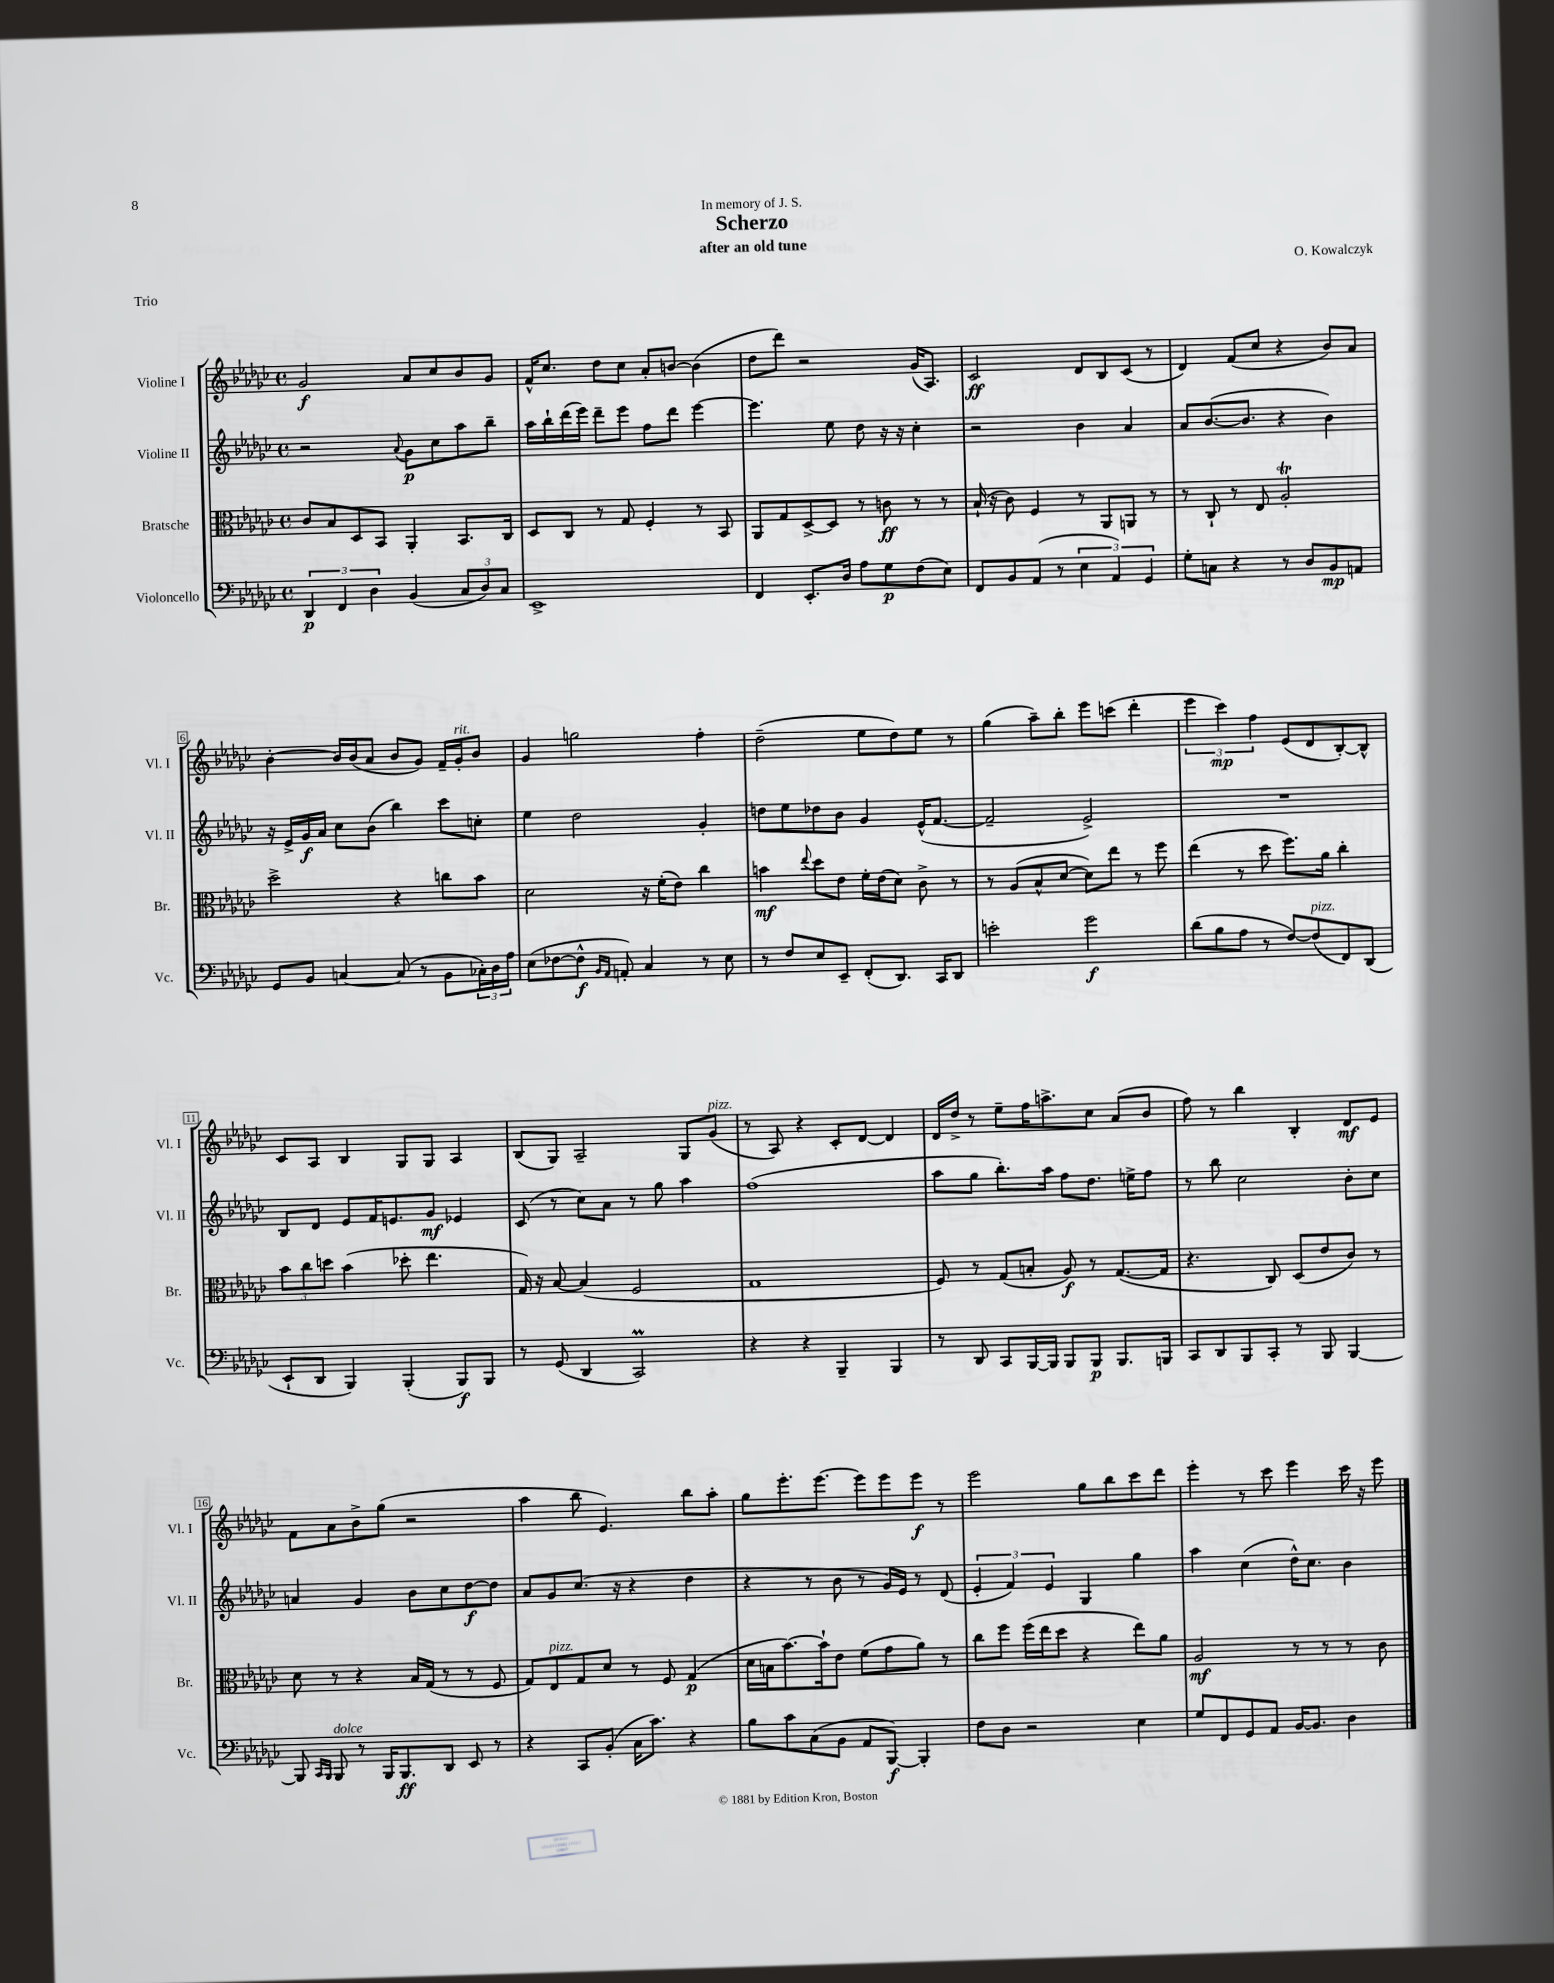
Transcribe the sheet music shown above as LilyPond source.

\header { title = "Scherzo" composer = "O. Kowalczyk" subtitle = "after an old tune" dedication = "In memory of J. S." piece = "Trio" }
<<
\new StaffGroup <<
\new Staff = "s0" \with { instrumentName = "Violine I" shortInstrumentName = "Vl. I" } {
    \clef treble \key ges \major \defaultTimeSignature \time 4/4
    ges'2\f aes'8 ces''8 bes'8 ges'8 |
    f'16-^ ces''8. des''8 ces''8 aes'8-. b'8~ b'4( |
    des''8 des'''8) r2 ges'16( aes8.) |
    ces'2\ff des'8 bes8 ces'8( r8 |
    des'4) f'8( ces''8 r4 bes'8) aes'8 |
    bes'4~-. bes'16 bes'16( aes'8 bes'8 ges'8) f'16-- ges'16-.^\markup { \italic "rit." } bes'8 |
    ges'4 g''2 f''4-. |
    des''2--( ees''8 des''8) ees''8 r8 |
    ges''4( aes''8--) bes''8-. ees'''8 c'''8( des'''4-. |
    \tuplet 3/2 { ees'''4 ces'''4\mp) f''4 } ees'8( des'8 bes8~-.) bes8-^ |
    ces'8 aes8 bes4 ges8 ges8 aes4 |
    bes8( ges8) aes2-- ges8 ges'8^\markup { \italic "pizz." }( |
    r8 aes8) r4 ces'8-. des'8~ des'4 |
    des'16 des''16-> r8 ees''8-- f''16 a''8.-> ces''8 aes'8( bes'8 |
    f''8) r8 bes''4 bes4-. des'8\mf ees'8 |
    f'8 aes'8 bes'8-> ges''8( r2 |
    aes''4 bes''8 ees'4.) bes''8 aes''8-. |
    ges''8 ees'''8.-. ees'''8.~ ees'''8 ees'''8 ees'''8\f r8 |
    ees'''2 ges''8 bes''8 ces'''8 des'''8 |
    ees'''4-. r8 ces'''8 ees'''4 ces'''16 r16 ees'''8 \bar "|." |
}
\new Staff = "s1" \with { instrumentName = "Violine II" shortInstrumentName = "Vl. II" } {
    \clef treble \key ges \major \defaultTimeSignature \time 4/4
    r2 \appoggiatura { aes'8 } ges'8\p ces''8 aes''8 bes''8-- |
    aes''16 bes''16-! des'''16( ees'''16) des'''8-- ees'''8 f''8 des'''8 ees'''4~ |
    ees'''4. ees''8 des''8 r16 r16 ces''4-. |
    r2 bes'4 aes'4 |
    aes'8 bes'8.~( bes'8. r4 bes'4) |
    r16 ees'16-> ges'16\f aes'16 ces''8 bes'8( bes''4) ces'''8 c''8-. |
    ees''4 des''2 ges'4-. |
    d''8 ees''8 des''8 bes'8 ges'4 ees'16-^( f'8.~ |
    f'2-- ees'2->) |
    R1 |
    bes8 des'8 ees'8 f'16 e'8. ges'8\mf ees'4 |
    ces'8( r8 ces''8) aes'8 r8 ges''8 aes''4 |
    f''1( |
    aes''8 ges''8 bes''8.-.) aes''16 f''8 des''8. e''16-> f''8 |
    r8 bes''8 ces''2 bes'8-. ces''8 |
    a'4 ges'4 bes'8 ces''8 des''8~\f des''8 |
    aes'8 ges'8 ces''8.( r16 r4 des''4 |
    r4 r8 bes'8 r8 ges'16) ees'16 r8 des'8( |
    \tuplet 3/2 { ees'4-. f'4) ees'4 } ges4 ges''4 |
    aes''4 ces''4( des''16-^) ces''8. bes'4 \bar "|." |
}
\new Staff = "s2" \with { instrumentName = "Bratsche" shortInstrumentName = "Br." } {
    \clef alto \key ges \major \defaultTimeSignature \time 4/4
    ces'8 bes8 des8 bes,8 aes,4-. bes,8. ces16 |
    des8 ces8 r8 ges8 f4-. r8 bes,8 |
    aes,8 ges8 des8~-> des8 r8 c'8\ff r8 r8 |
    bes16-!( r16 ces'8) f4 r8 aes,8 a,8 r8 |
    r8 ces8-! r8 ees8 aes2-.\trill |
    des''2-> r4 c''8 bes'8 |
    des'2 r16 f'16-.( ees'8) ces''4 |
    b'4\mf \appoggiatura { ees''8 } des''8 ees'8 f'16-. ees'16( des'8) ces'8-> r8 |
    r8 aes8( bes8-^ des'8~ des'8) ees''8 r8 f''8 |
    ees''4( r8 des''8 f''8.) aes'16 ces''4-. |
    \tuplet 3/2 { bes'8 ces''8 d''8 } bes'4( des''8-. ees''4. |
    ges16) r16 bes8~ bes4( f2 |
    ges1 |
    f8) r8 ges8( b8-. aes8\f) r8 ges8.~( ges16 |
    r4. ces8) des8( ees'8 ces'8) r8 |
    des'8 r8 r4 bes16 ges16( r8 r8 f8 |
    ges8) ees8^\markup { \italic "pizz." } ges8 des'8 r8 f8 ges4\p( |
    des'16 b16 bes'8.~) bes'16-! ees'8 f'8( ges'8 aes'8) r8 |
    ces''8 f''8 f''16( ees''16 des''8 r4 ees''8) aes'8 |
    aes2\mf r8 r8 r8 ces'8 \bar "|." |
}
\new Staff = "s3" \with { instrumentName = "Violoncello" shortInstrumentName = "Vc." } {
    \clef bass \key ges \major \defaultTimeSignature \time 4/4
    \tuplet 3/2 { des,4\p f,4 des4 } bes,4( \tuplet 3/2 { ces8 des8) ces8 } |
    ees,1-> |
    f,4 ees,8.-. des16 aes8 ges8\p f8( ees8) |
    f,8 bes,8 aes,8( r8 \tuplet 3/2 { ees4 aes,4) ges,4 } |
    ges8-. c8 r4 r8 des8 bes,8\mp a,8 |
    ges,8 bes,8 c4~ c8( r8 bes,8 \tuplet 3/2 { ces16-.) des16 aes16 } |
    ees8( fes8~ fes8-^\f \grace { bes,16 aes,16 } a,8-.) ces4 r8 ees8 |
    r8 f8 ees8 ees,8-- f,8-.( des,8.) ces,16 des,8 |
    e'2-. ges'2\f |
    des'8( bes8 aes8 r8 f8~) f8^\markup { \italic "pizz." }( f,8) des,8( |
    ees,8-! des,8 bes,,4) bes,,4-.( bes,,8\f) bes,,8 |
    r8 ges,8( des,4 ces,2\prall) |
    r4 r4 bes,,4-- bes,,4 |
    r8 des,8 ces,8 bes,,16~ bes,,16 bes,,8 bes,,8\p bes,,8. b,,16 |
    ces,8 des,8 bes,,8 ces,8-. r8 bes,,8 bes,,4~ |
    bes,,8 \grace { ces,16 bes,,16 } bes,,8^\markup { \italic "dolce" } r8 bes,,16 bes,,8.\ff des,8 ees,8 r8 |
    r4 ces,8 bes,8-.( ces16 ces'8.) r4 |
    bes8 ces'8 ces8( bes,8 aes,8 bes,,8~\f) bes,,4-. |
    f8 des8 r2 ees4 |
    ges8 f,8 ges,8 aes,8 bes,16~ bes,8. des4 \bar "|." |
}
>>
>>
\layout { \context { \Score \override BarNumber.stencil = #(make-stencil-boxer 0.1 0.3 ly:text-interface::print) } }
